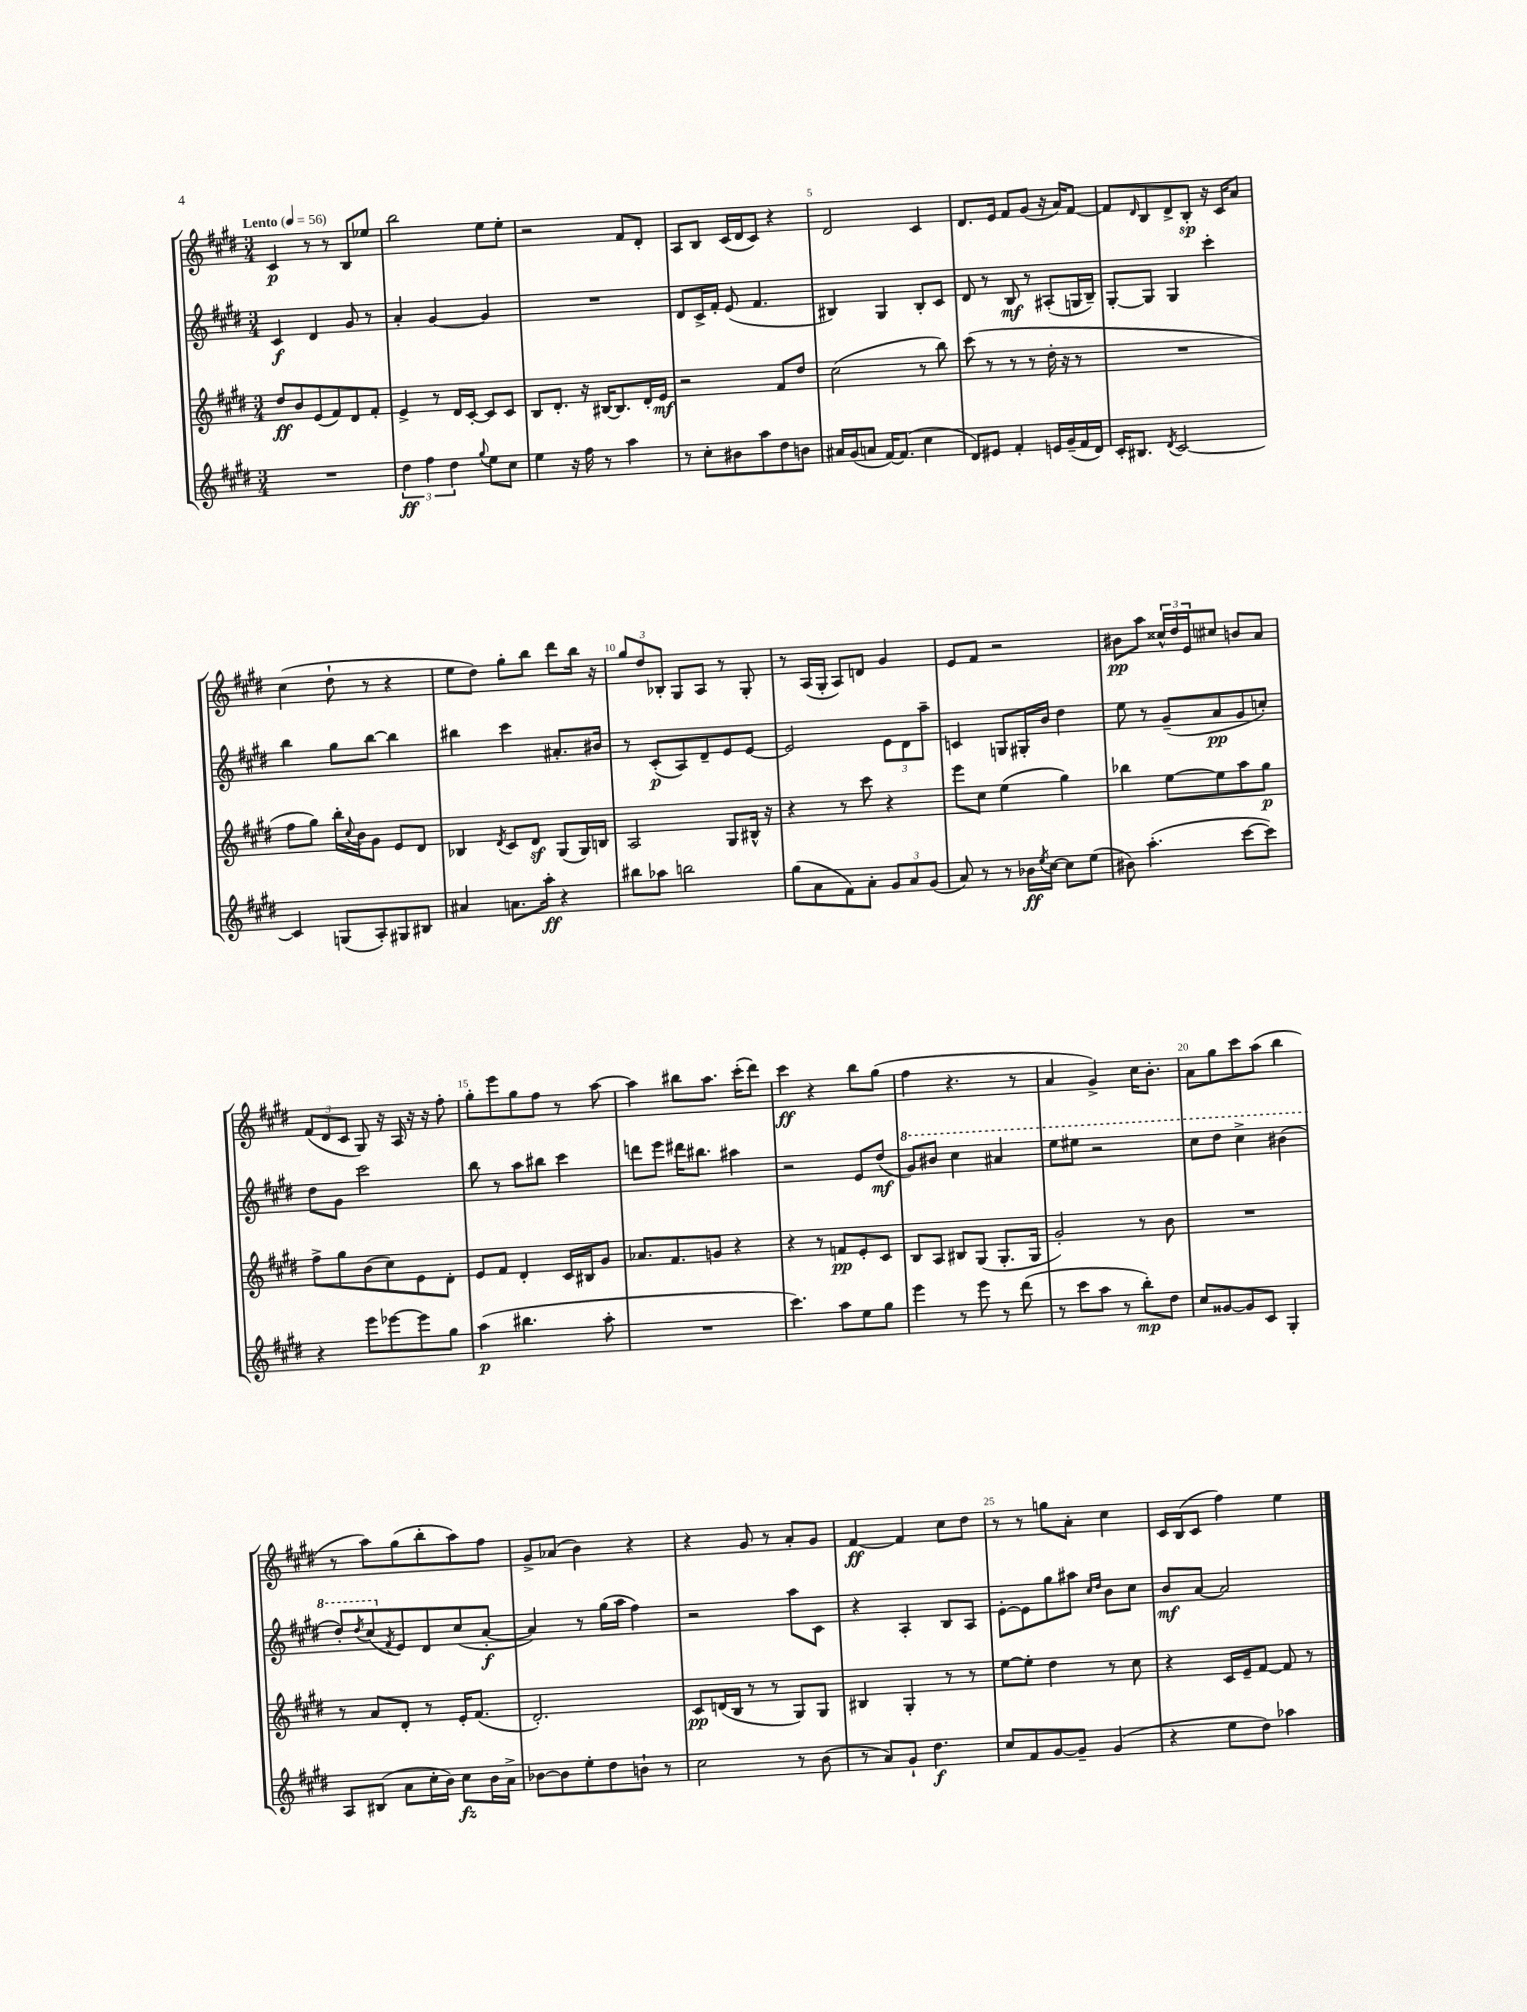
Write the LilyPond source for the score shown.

<<
\new StaffGroup <<
\new Staff = "s0" {
    \clef treble \key e \major \numericTimeSignature \time 3/4 \tempo "Lento" 4 = 56
    cis'4\p r8 r8 b8 ees''8 |
    b''2 e''8 e''8-. |
    r2 fis'8 dis'8-. |
    a8 b8 cis'16( dis'16 cis'8) r4 |
    dis'2 cis'4 |
    dis'8. e'16 fis'8 gis'8( r16 a'16) fis'8~ |
    fis'8 \grace { dis'16 } b8 dis'8-> b8-.\sp r16 cis'16 a'8 |
    cis''4( dis''8-! r8 r4 |
    e''8 dis''8) gis''8-. b''8 dis'''8 b''16 r16 |
    \tuplet 3/2 { gis''8 dis''8 bes8-. } gis8 a8 r8 gis8-. |
    r8 a16( gis16-. a8) d'8 gis'4 |
    e'8 fis'8 r2 |
    bis'8\pp a''8 \tuplet 3/2 { cisis''16-^ dis''16 e'16 } cis''8 b'8 a'8 |
    \tuplet 3/2 { fis'8( dis'8 cis'8 } gis8) r16 a16 r16 r16 fis''8-. |
    gis''8-. e'''8 gis''8 fis''8 r8 a''8~ |
    a''4 bis''8 a''8. cis'''16-.( dis'''8) |
    cis'''4\ff r4 b''8 gis''8( |
    fis''4 r4. r8 |
    a'4 gis'4->) cis''16 b'8.-. |
    a'8 gis''8 cis'''8 a''8( b''4 |
    r8 a''8) gis''8( b''8-. a''8) fis''8 |
    gis'8-> aes'8( b'4) r4 |
    r4 gis'8 r8 a'8-. gis'8 |
    fis'4~\ff fis'4 cis''8 dis''8 |
    r8 r8 g''8 a'8-. cis''4 |
    cis'16 b16( cis'8 fis''4) e''4 \bar "|." |
}
\new Staff = "s1" {
    \clef treble \key e \major \numericTimeSignature \time 3/4
    cis'4\f dis'4 gis'8 r8 |
    a'4-. gis'4~ gis'4 |
    R2. |
    dis'8 cis'16-> fis'16-. e'8( fis'4. |
    bis4) gis4 bis8-. cis'8 |
    dis'8 r8 b8\mf r8 ais8-.( g16 b16--) |
    gis8~-. gis8 gis4 cis'''4-. |
    b''4 gis''8 b''8~ b''4 |
    bis''4 cis'''4 ais'8.-. bis'16 |
    r8 cis'8-.\p( a8) dis'8-- e'8 e'8~ |
    e'2 \tuplet 3/2 { e'8 dis'8 a''8-- } |
    c'4 g8 gis16-. b'16 dis''4 |
    e''8 r8 gis'8--( a'8\pp gis'8 c''8-.) |
    dis''8 gis'8 cis'''2 |
    b''8 r8 a''8 bis''8 cis'''4 |
    d'''8 e'''8 dis'''16 bis''8. ais''4 |
    r2 e'8 dis''8\mf( |
    \ottava #1 gis''8) bis''8 cis'''4 ais''4 |
    e'''8 eis'''8 r2 |
    cis'''8 dis'''8 cis'''4-> bis''4( |
    dis'''8-.) \acciaccatura { dis'''8 } cis'''8( \ottava #0 \acciaccatura { fis'8 } e'8) dis'8 cis''8( a'8~-.\f |
    a'4) r8 gis''16( a''16 fis''4) |
    r2 a''8 cis'8 |
    r4 a4-. b8 a8 |
    e'8~-. e'8 gis''8 ais''8 \grace { cis''16 dis''16 } b'8 cis''8 |
    b'8\mf a'8~ a'2 \bar "|." |
}
\new Staff = "s2" {
    \clef treble \key e \major \numericTimeSignature \time 3/4
    dis''8\ff b'8 e'8( fis'8) dis'8 fis'8-. |
    e'4-> r8 dis'16 cis'16~-. cis'8 cis'8 |
    b8 dis'8.-. r16 bis16~ bis8. dis'16-. e'16\mf |
    r2 fis'8 dis''8 |
    cis''2( r8 b''8) |
    cis'''8( r8 r8 r8 dis''16-. r16 r8 |
    R2. |
    fis''8 gis''8) b''16-. \appoggiatura { cis''8 } b'16 gis'8 e'8 dis'8 |
    bes4 \acciaccatura { dis'8 } cis'8 dis'8\sf gis8( gis16) b16 |
    a2 gis8 bis16-^ r16 |
    r4 r8 cis'''8 r4 |
    e'''8 cis''8 e''4( gis''4) |
    bes''4 e''8~ e''8 a''8 gis''8\p |
    fis''8-> gis''8 b'8( cis''8) e'8 dis'8-. |
    e'8 fis'8 dis'4-. cis'16 bis16 gis'8 |
    aes'8. fis'8. g'8 r4 |
    r4 r8 f'8\pp e'8-. cis'8 |
    b8 a8 bis8 gis8( gis8.-. gis16 |
    gis'2-.) r8 b'8 |
    R2. |
    r8 a'8 dis'8-. r8 e'16-. fis'8.( |
    dis'2.-.) |
    cis'8\pp d'16( b16 r8 r8 gis8) gis8 |
    bis4 gis4-. r8 r8 |
    e''8~ e''8-. dis''4 r8 cis''8 |
    r4 cis'16 e'16-- fis'8~ fis'8 r8 \bar "|." |
}
\new Staff = "s3" {
    \clef treble \key e \major \numericTimeSignature \time 3/4
    R2. |
    \tuplet 3/2 { dis''4\ff fis''4 dis''4 } \appoggiatura { gis''8 } e''8 cis''8 |
    e''4 r16 fis''16 r8 a''4 |
    r8 cis''8-. bis'8 a''8 dis''8 b'8 |
    ais'16 gis'16( a'8 fis'16~) fis'8.( cis''4 |
    dis'8) eis'8 fis'4-. e'16 gis'16--( fis'16 dis'16) |
    cis'16-. bis8. \acciaccatura { dis'8 } cis'2~ |
    cis'4 g8( a8-.) gis8 bis8 |
    ais'4 a'8. a''16-.\ff r4 |
    bis''8 aes''8 b''2 |
    gis''8( a'8 fis'8) a'8-. \tuplet 3/2 { gis'8 a'8 gis'8( } |
    a'8) r8 r8 bes'16\ff \acciaccatura { e''8 } cis''16~ cis''8 e''8( |
    bis'8) a''4.-.( cis'''8~ cis'''8) |
    r4 e'''8 ees'''8~ ees'''8 gis''8 |
    a''4\p( bis''4. a''8-. |
    R2. |
    cis'''4.) a''8 e''8 gis''8 |
    e'''4 r8 e'''8 r8 dis'''8( |
    r8 cis'''8 a''8 r8 b''8-.\mp) dis''8 |
    cis''8 gisis'8~ gisis'8 cis'8 gis4-. |
    a8 bis8( a'8 cis''16-. b'16) cis''8\fz b'16 a'16-> |
    bes'8~ bes'8 e''8-. dis''8 b'8-! r8 |
    cis''2 r8 b'8( |
    r8 a'8) gis'8-! dis''4.\f |
    cis''8 fis'8 gis'8~ gis'8-- gis'4( |
    r4 e''8 dis''8) aes''4 \bar "|." |
}
>>
>>
\layout { \context { \Score \override BarNumber.break-visibility = ##(#f #t #t) barNumberVisibility = #(every-nth-bar-number-visible 5) } }
